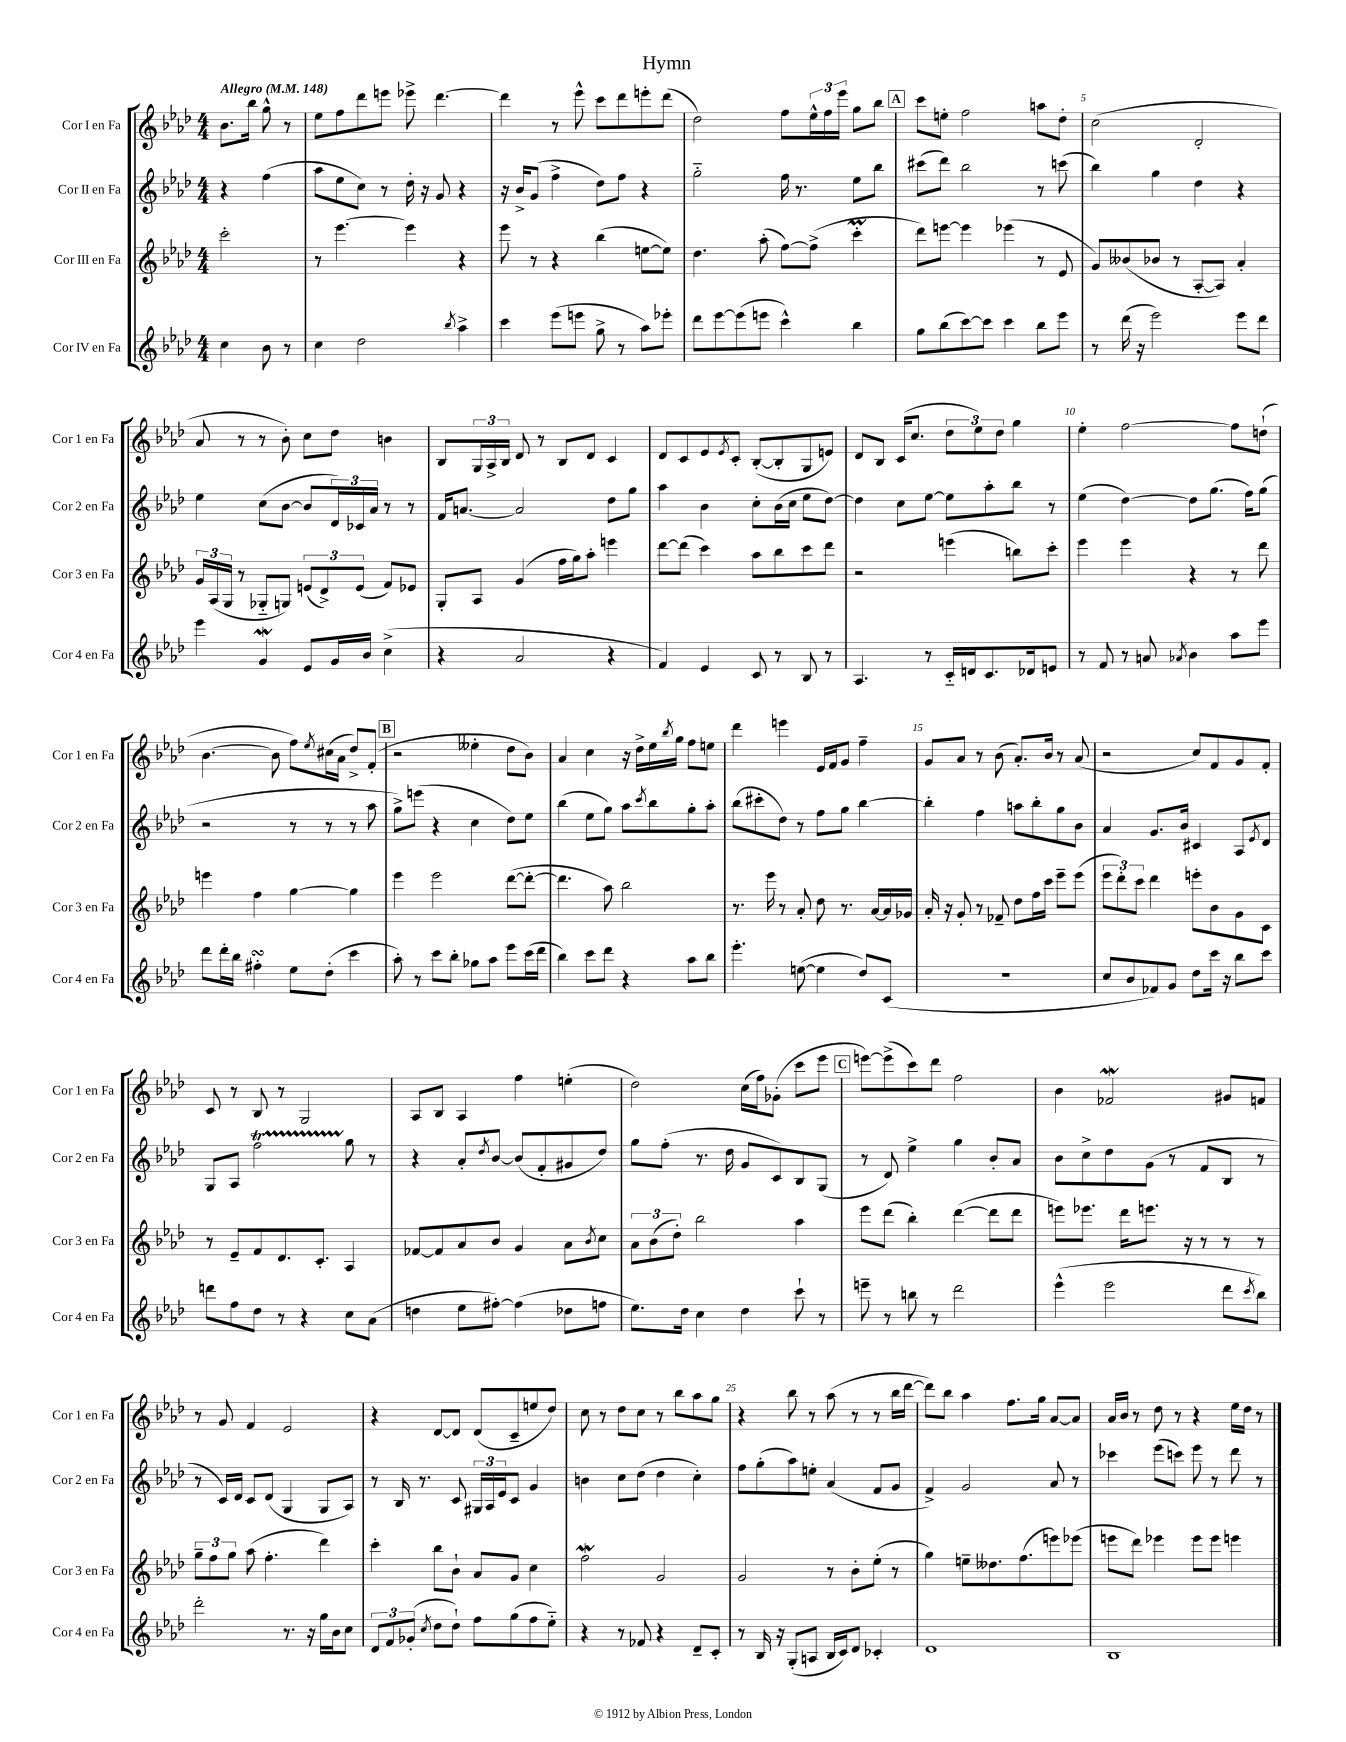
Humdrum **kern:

**kern	**kern	**kern	**kern
*staff4	*staff3	*staff2	*staff1
*clefG2	*clefG2	*clefG2	*clefG2
*k[b-e-a-d-]	*k[b-e-a-d-]	*k[b-e-a-d-]	*k[b-e-a-d-]
*M4/4	*M4/4	*M4/4	*M4/4
*MM148	*MM148	*MM148	*MM148
4cc\	2ccc'\	4r	8.b-\L
.	.	.	16bb-\Jk
8b-\	.	(4ff\	8gg^^\
8r	.	.	8r
=	=	=	=
4cc\	8r	8aa-\L	8ee-\L
.	[4.eee-\	8ee-\	8ff\
2dd-\	.	8cc\J)	8ddd-\
.	.	8r	8eee\J
.	4eee-\]	16dd-'\	8eee-^\
.	.	16r	.
.	.	8g/	[4.ddd-\
8qbb-/	.	.	.
4aa-^\	4r	4r	.
=	=	=	=
4ccc\	8eee-\	16r	4ddd-\]
.	.	16b-^/LK	.
.	8r	(8g/J	.
(8eee-\L	4r	4ff^\	8r
8eee\J	.	.	8eee-^^\
8gg^\	(4bb-\	8dd-\L)	8ccc\L
8r	.	8ff\J	8ddd-\
8aa-\L)	[8ee\L	4r	8eee'\
8eee-'\J	8ee\]J)	.	(8ddd-\J
=	=	=	=
8ddd-\L	4.dd-\	2gg'~\	2dd-\)
[8eee-\	.	.	.
(8eee-\]	.	.	.
8eee\J	(8aa-'\	.	.
4ccc^^\)	[8ff\L)	16ff\	8ff\L
.	.	8.r	.
.	(8ff^\]J	.	24ee-^^\L
.	.	.	24ff\
.	.	.	24eee-\JJ
4bb-\	4ccc'\	8ee-\L	8gg\L
.	.	8bb-\J	8bb-\J
=	=	=	=
8gg\L	8ddd-\L)	(8ccc#\L	8ccc\L
(8bb-\	[8eee\J	8ddd-\J)	8ee'\J
[8ccc\)	4eee\]	2bb-\	2ff\
8ccc\]J	.	.	.
4ccc\	(4eee-\	.	.
8bb-\L	8r	8r	8aa\L
8eee-\J	8e-/	(8ccc\	8dd-'\J
=	=	=	=
8r	8g/L)	4bb-\)	(2cc\
(16ddd-\	(8b--/	.	.
16r	.	.	.
2eee-\)	8b-/J	4gg\	.
.	8r	.	.
.	[8A-'/L	4dd-\	2d-'/
.	8A-/]J)	.	.
8eee-\L	4a-'/	4r	.
8ddd-\J	.	.	.
=	=	=	=
4eee-\	24g/LL	4ee-\	8a-/
.	(24A-/	.	.
.	24G/JJ	.	.
.	8r	.	8r
4g/	8G-'~/L	(8cc\L	8r
.	8G/J)	[8b-\J	8b-'\)
8e-/L	(12e/L	8b-/]L	8cc\L
.	12d-^/)	.	.
16g/L	.	24d-/L)	8dd-\J
.	(12e/J	24c-/	.
16b-/JJ	.	.	.
.	.	24a-/JJ	.
(4cc^\	8f/L)	8r	4b\
.	8e-/J	8r	.
=	=	=	=
4r	8G'/L	16f/LK	8B-/L
.	.	[8.a/J	.
.	8A-/J	.	24G/L
.	.	.	24A-^/
.	.	.	24B-/JJ
2a-/	(4g/	2a/]	8d-/
.	.	.	8r
.	16ff\LL	.	8B-/L
.	16gg\J)	.	.
.	8aa-'\J	.	8d-/J
4r	4eee\	8dd-\L	4c/
.	.	8gg\J	.
=	=	=	=
4f/)	[8ddd-\L	4aa-\	8d-/L
.	(8ddd-\]J	.	8c/
4e-/	4ccc\)	4b-\	8e-/
.	.	.	8qe-/
.	.	.	8c'/J
8c/	8aa-\L	8cc'\L	([8B-'/L
8r	8bb-\	(16b-\L	8B-'/]
.	.	16cc\JJ	.
8B-/	8ccc\	8ee-\L	8G/
8r	8ddd-\J	[8dd-\J)	8e/J)
=	=	=	=
4.A-/	2r	4dd-\]	8d-/L
.	.	.	8B-/J
.	.	8cc\L	(16c/LK
.	.	.	8.cc/J
8r	.	[8ee-\J	.
16c'~/LL	(4eee\	8ee-\]L	12dd-\L
16d/J	.	.	.
.	.	.	12ee-\)
8.c/	.	8aa-'\	.
.	.	.	12dd-\J
.	8bb\L)	8bb-\J	4gg\
16d-/k	.	.	.
8e/J	8ccc'\J	8r	.
=	=	=	=
8r	4eee-\	(4ee-\	4ee-'\
8f/	.	.	.
8r	4eee-\	[4dd-\)	[2ff\
8a/	.	.	.
8qa-/	.	.	.
4b-\	4r	8dd-\]L	.
.	.	(8.gg\J	.
8aa-\L	8r	.	8ff\]L
.	.	16ff\LK)	.
8eee-\J	8ddd-\	(8gg\J	(8dd`\J
=	=	=	=
8ddd-\L	4eee\	2r	[4.b-\
16ddd-'\L	.	.	.
16bb-\JJ	.	.	.
4ff#'\	4ff\	.	.
.	.	.	8b-\]
8ee-\L	[4gg\	8r	8ff\L)
.	.	.	8qee-/
(8dd-'\J	.	8r	(16cc#\L
.	.	.	16a-\JJ
4ccc\	4gg\]	8r	8dd-^/L)
.	.	8aa-\	(8f'/J
=	=	=	=
8aa-'\)	4eee-\	8gg^\L)	2r
8r	.	(8eee\J	.
8ccc\L	2eee-\	4r	.
8bb-'\J	.	.	.
8gg-\L	.	4cc\	4ee--'\
8aa-\J	.	.	.
8eee-\L	([8ddd-\L	8dd-\L)	8dd-\L
(16ccc\L	8ddd-'\_J	8ee-\J	8b-\J)
16ddd-\JJ	.	.	.
=	=	=	=
4bb-\)	4.ddd-\]	(4bb-\	4a-/
8ccc\L	.	8ee-\L	4cc\
8ddd-\J	8aa-\)	8gg\J)	.
4r	2bb-\	8aa-\L	16r
.	.	.	16dd-^\LL
.	.	8qccc/	.
.	.	8bb-\	16ee-\
.	.	.	8qbb-/
.	.	.	16gg\JJ
8aa-\L	.	8gg'\	8ff\L
8bb-\J	.	8aa-'\J	8ee\J
=	=	=	=
4.eee-'\	8.r	(8bb-\L	4ddd-\
.	.	8ccc#'\	.
.	16eee-\	.	.
.	8r	8dd-\J)	4eee\
([8ee\	8a-'/	8r	.
4ee\]	8dd-\	8ff\L	16e-/LL
.	.	.	16f/J
.	8.r	8gg\J	8g/J
8dd-/L)	.	[4bb-\	4ff~\
.	[16a-/LL	.	.
(8c/J	16a-/]	.	.
.	16g-/JJ	.	.
=	=	=	=
1r	16a-'/	4bb-'\]	8g/L
.	16r	.	.
.	8g'/	.	8a-/J
.	8r	4ff\	8r
.	8f-~/	.	(8b-\
.	8dd-\L	8aa\L	8.a-'/L)
.	16ff\L	8bb-'\	.
.	16ccc\JJ	.	16b-/Jk
.	8eee-~\L	8gg\	8r
.	(8eee-\J	8b-\J	(8a-/
=	=	=	=
8cc/L	12eee-\L	4a-/	2r
.	12ddd-'\)	.	.
8b-/	.	.	.
.	12ccc\J	.	.
8f-/)	4ddd-\	8.g/L	.
8g/J	.	.	.
.	.	16b-/Jk	.
8dd-\L	8eee'\L	4c#/	8cc/L)
16ccc\Jk	8b-\	.	8f/
16r	.	.	.
8bb-\L	8g\	8A-/L	8g/
.	.	8qe-/	.
8ccc\J	8c\J	8d-/J	8f'/J
=	=	=	=
8ddd\L	8r	8G/L	8c/
8ff\	8e-~/L	8A-/J	8r
8dd-\J	8f/	2ff\	8B-/
8r	8.d-/	.	8r
4r	.	.	2G/
.	8.c'/J	.	.
8cc\L	4A-/	8gg\	.
(8a-\J	.	8r	.
=	=	=	=
4dd\	[8f-/L	4r	8A-/L
.	8f-/]	.	8B-/J
8ee-\L	8a-/	8a-'/L	4A-/
.	.	8qdd-/	.
[8ff#'\J)	8b-/J	[8b-/J	.
(4ff#\]	4g/	(8b-/]L	4ff\
.	.	8f'/	.
8dd-\L	8a-\L	8g#/	(4ee'\
.	8qb-/	.	.
8ff\J	8cc\J	8dd-/J)	.
=	=	=	=
8.ee-\L)	12a-\L	8gg\L	2dd-\)
.	(12b-\	.	.
.	.	(8ff'\J	.
.	12dd-'\J)	.	.
16dd-\Jk	.	.	.
4cc\	2bb-\	8.r	.
.	.	16dd-\	.
4dd-\	.	8g/L	(16cc\LL
.	.	.	16ff\J)
.	.	8c/)	(8g-'\J
8ccc`\	4aa-\	8B-/	8ccc\L
8r	.	(8G/J	8eee-\J
=	=	=	=
8eee~\	8eee-\L	8r	[8eee\L)
8r	(8ddd-\J	8d-/)	(8eee^\]
8bb\	4bb-'\)	4ee-^\	8ccc\)
8r	.	.	8ddd-\J
2ddd-\	([4ddd-\	4gg\	2ff\
.	8ddd-\]L	8b-'/L	.
.	8ddd-\J	8a-/J	.
=	=	=	=
(4eee-^^\	8eee\L)	8b-\L	4b-\
.	8.eee-\J	8cc^\	.
2eee-\	.	8dd-\	2f-/
.	16ddd-\LK	.	.
.	8.eee\J	(8g\J	.
.	.	8r	.
.	16r	.	.
.	8r	8f/L	.
8ddd-\L	8r	8B-/J	8g#/L
8qccc/	.	.	.
8bb-\J)	8r	8r	8f/J
=	=	=	=
2ddd-'\	12gg~\L	8r	8r
.	12ff\	.	.
.	.	16c/LL)	8g/
.	12gg\J	.	.
.	.	16d-/JJ	.
.	(8aa-\	8c/L	4f/
.	4.ff'\	(8d-/J	.
8.r	.	4G/	2e-/
16r	.	.	.
16gg\LL	4ddd-\)	8G/L	.
16b-\J	.	.	.
8cc\J	.	8A-/J)	.
=	=	=	=
12d-/L	4ccc'\	8r	4r
12f/	.	.	.
.	.	16B-/	.
(12g-'/J	.	.	.
.	.	8.r	.
8qcc/	.	.	.
8dd-\L	8bb-\L	.	[8d-/L
8dd-`\J)	8b-`\J	8c/	8d-/]J
8ff\L	8a-/L	24G#/LL	(8d-/L
.	.	24A-/	.
.	.	24e-/J	.
(8gg\	8g/J	8c/J	8c~/
8ff\	4cc\	4g/	8ee/
8ee-'~\J)	.	.	8dd-/J)
=	=	=	=
4r	2ff\	4b\	8cc\
.	.	.	8r
8r	.	8cc\L	8dd-\L
8f-/	.	(8dd-\J	8cc\J
4r	2g/	4dd-\	8r
.	.	.	8bb-\L
8d-~/L	.	4cc'\)	8aa-\
8c'/J	.	.	8gg\J
=	=	=	=
8r	2g/	8ff\L	4r
16B-/	.	(8gg'\	.
16r	.	.	.
(8G'/L	.	8aa-\)	8bb-\
8A/J	.	8ee'\J	8r
16B-/LL	8r	(4a-/	(8aa-\
16c/J)	.	.	.
8d-/J	8b-'\L	.	8r
4c-'/	(8ee-'\J	8f/L	8r
.	8r	8g/J	16bb-\LL
.	.	.	[16ddd-\JJ
=	=	=	=
1d-	4gg\)	4f^/)	8ddd-\]L)
.	.	.	8bb-\J
.	8ee~\L	2g/	4aa-\
.	8.dd--\	.	.
.	.	.	8.ff\L
.	(8.ff\	.	.
.	.	.	16gg\Jk
.	8eee\)	8a-/	[8a-/L
.	(8eee-\J	8r	8a-/]J
=	=	=	=
1B-	8eee\L	4ccc-\	16a-/LL
.	.	.	16b-/JJ
.	8ddd-\J)	.	8r
.	4eee-\	(8eee-\L	8dd-\
.	.	8ccc\J)	8r
.	8eee-\L	8eee-\	4r
.	8eee-\J	8r	.
.	4eee\	8ddd-\	16ee-\LL
.	.	.	16dd-\JJ
.	.	8r	8r
==	==	==	==
*-	*-	*-	*-
